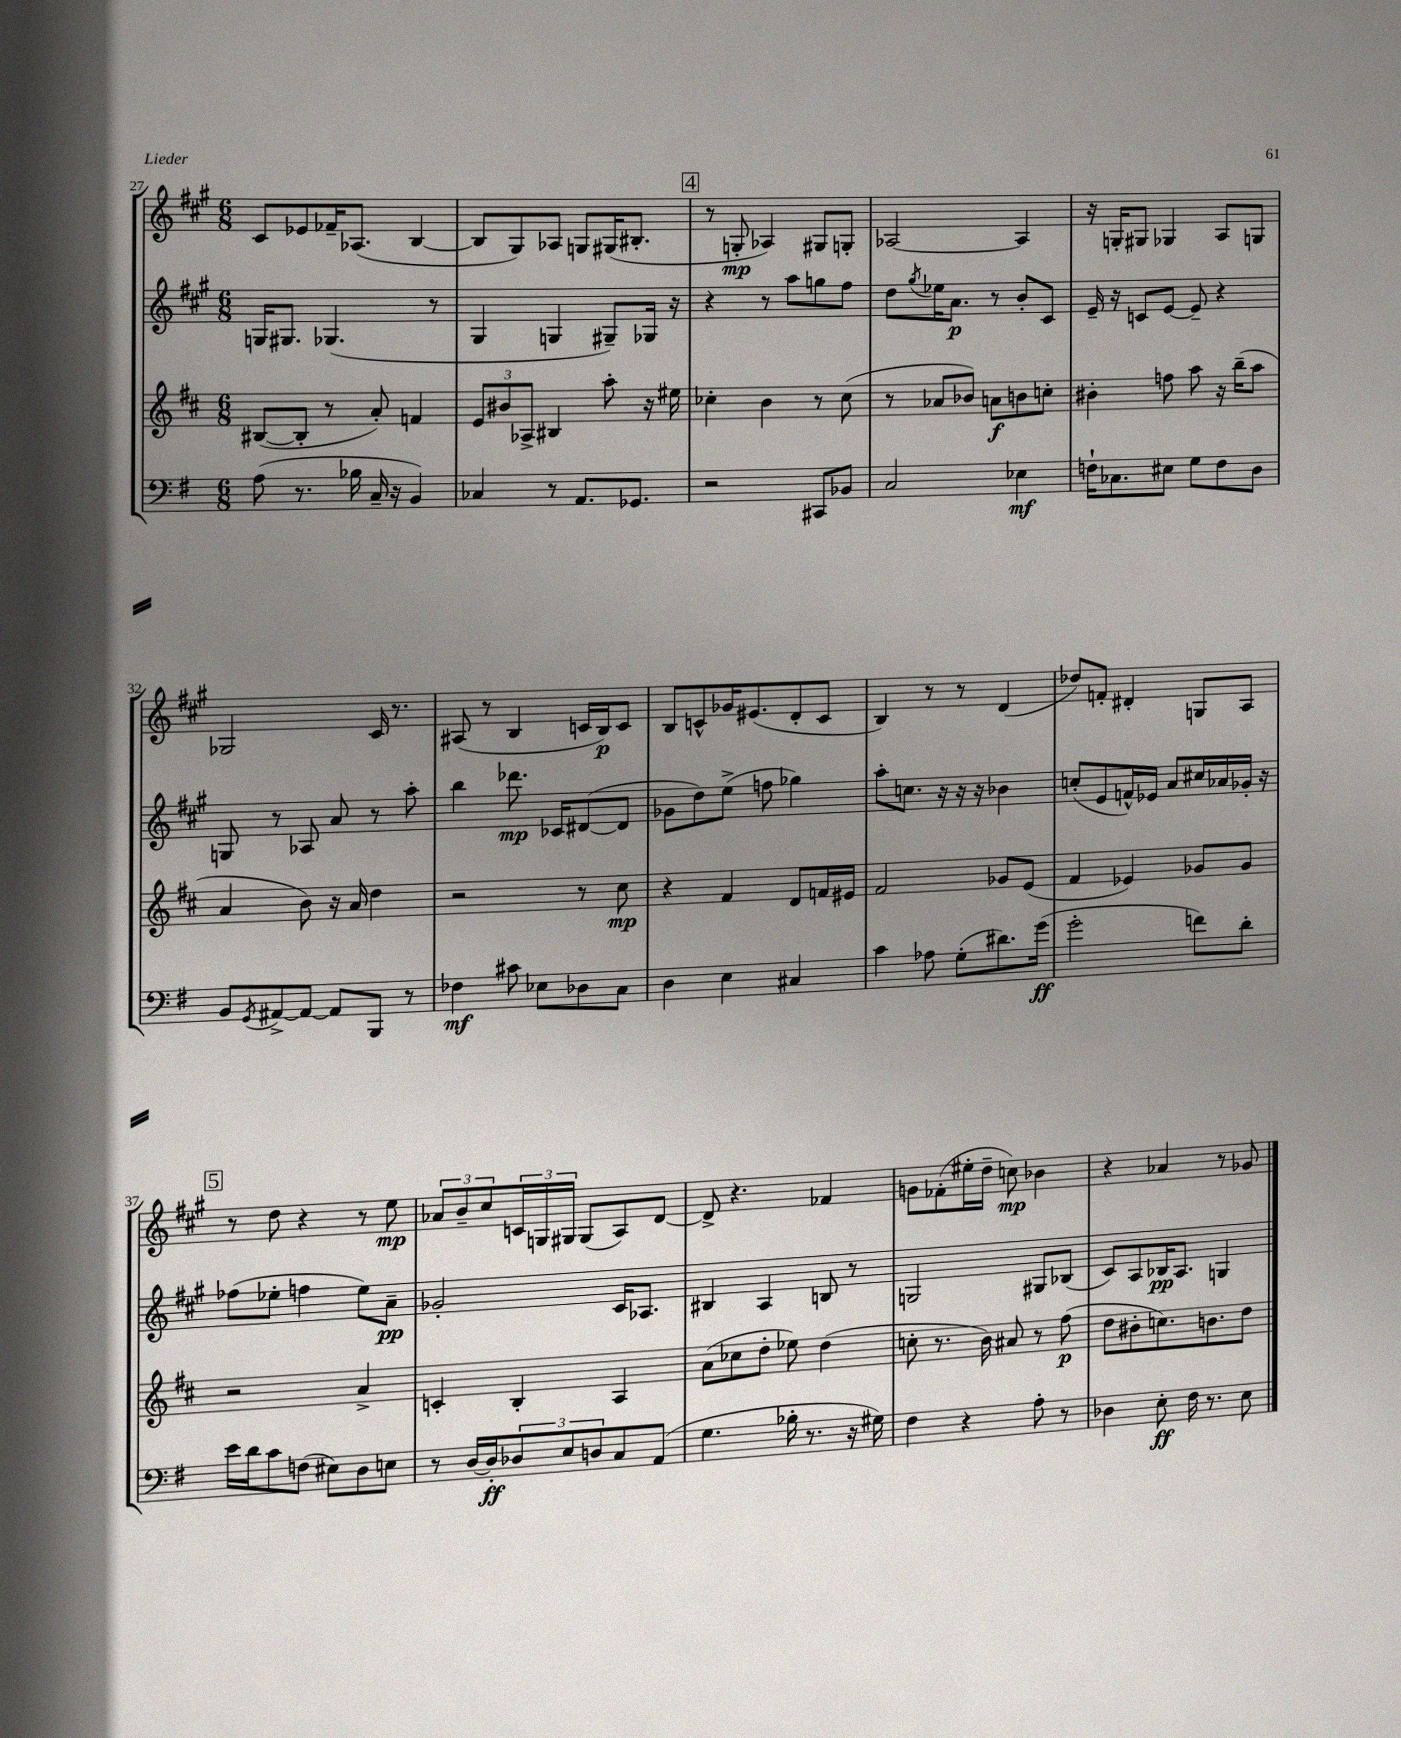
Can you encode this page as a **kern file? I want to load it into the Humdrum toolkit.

**kern	**kern	**kern	**kern
*staff4	*staff3	*staff2	*staff1
*clefF4	*clefG2	*clefG2	*clefG2
*k[f#]	*k[f#c#]	*k[f#c#g#]	*k[f#c#g#]
*M6/8	*M6/8	*M6/8	*M6/8
(8A	([8B#	16G	8c#
.	.	8.G#	.
8.r	8B#']	.	8e-
.	8r	(4.G-	16f-~
16B-	.	.	(8.A-
16C~	8a')	.	.
16r	.	.	.
4BB)	4f	.	[4B
.	.	8r	.
=	=	=	=
4C-	12e	4G#	8B]
.	12b#	.	.
.	.	.	8G#)
.	12A-^	.	.
8r	4B#	4G	8A-
8.AA	.	.	8G
.	8aa'	8G#~)	(16G#
8.GG-	.	.	8.B#'
.	16r	16G-	.
.	16ee#	16r	.
=	=	=	=
2r	4cc-'	4r	8r
.	.	.	8G'
.	4b	8r	4A-)
.	.	8aa	.
8CC#	8r	8gg	8G#
8BB-	(8cc-	8ff#	8G'
=	=	=	=
2C	8r	8dd	[2A-
.	.	8qgg#	.
.	8a-	16ee-	.
.	.	8.a	.
.	8b-)	.	.
.	8a	8r	.
4E-	8b	8b'	4A-]
.	8cc'	8c#	.
=	=	=	=
16F`	4b#'	16e~	16r
8.C-	.	16r	16G'
.	.	8c	8G#
8E#	8ff	[8e	4G-
8G	8aa	8e~]	.
8F	16r	4r	8A
.	(16bb~	.	.
8D	8aa	.	8G
=	=	=	=
8BB	4a	8G	2G-
8qGG	.	.	.
[8AA#^	.	8r	.
8AA#_	8b)	8A-	.
8AA#]	16r	8a	.
.	16a	.	.
8BBB	4dd	8r	16c#
.	.	.	8.r
8r	.	8aa'	.
=	=	=	=
4F-	2r	4bb	(8A#
.	.	.	8r
8c#	.	8.ddd-	4B
8E-	.	.	.
.	.	16c-	.
8D-	8r	([8d#	16c
.	.	.	16B)
8C	8cc#	8d#]	8c
=	=	=	=
4D	4r	8g-	8B
.	.	8dd)	8c^^
4E	4f#	(8ee^	16g-
.	.	.	(8.e#
.	.	8ff	.
4C#	8d	4gg-)	8d'
.	16f	.	8c
.	16e#	.	.
=	=	=	=
4c	2f#	8aa'	4B)
.	.	8.cc	.
8A-	.	.	8r
.	.	16r	.
(8G'	.	16r	8r
.	.	16r	.
8.d#)	8g-	4b-	(4d
.	(8e	.	.
(16g	.	.	.
=	=	=	=
2g'	4f#	(8cc'	8dd-)
.	.	8e	8f'
.	4e-)	16f^^)	4d#'
.	.	16e-	.
.	.	8a	.
8f)	8g-	16cc#	8G
.	.	16a-	.
8d'	8g-	16g-'	8A
.	.	16r	.
=	=	=	=
16e	2r	(8ff-	8r
16d	.	.	.
8c	.	8ee-'	8dd
(8F	.	4ff	4r
8E#)	.	.	.
8D	4a^	8ee-)	8r
8E	.	8a~	8ee
=	=	=	=
8r	4c'	2g-'	12a-
.	.	.	12b~
[16D	.	.	.
.	.	.	12cc#
16D']	.	.	.
12D-	4B'	.	24c
.	.	.	24G
12E	.	.	24G#
.	.	.	(8G#
12D	.	.	.
8C	4A	16c#	8A)
.	.	8.A-	.
(8AA	.	.	[8d
=	=	=	=
4.G	(8a	4B#	8d^]
.	8cc-	.	4.r
.	8dd'	4A	.
16B-'	8ee-)	.	.
8.r	.	.	.
.	(4dd	8B	4f-
16r	.	8r	.
16G#)	.	.	.
=	=	=	=
4F#	8cc'	2G	8g
.	8.r	.	(8f-'
4r	.	.	16ee#'
.	16b)	.	16dd~
.	8a#	.	8cc)
8A'	8r	8G#	4b-
8r	(8ff#	(8B-	.
=	=	=	=
4D-	8dd	8c#)	4r
.	8b#'	8A	.
8E'	8.cc)	16B-	4a-
.	.	8.A	.
16F#	.	.	.
8.r	8.b	.	.
.	.	4G	8r
8E	8dd	.	8g-
==	==	==	==
*-	*-	*-	*-
